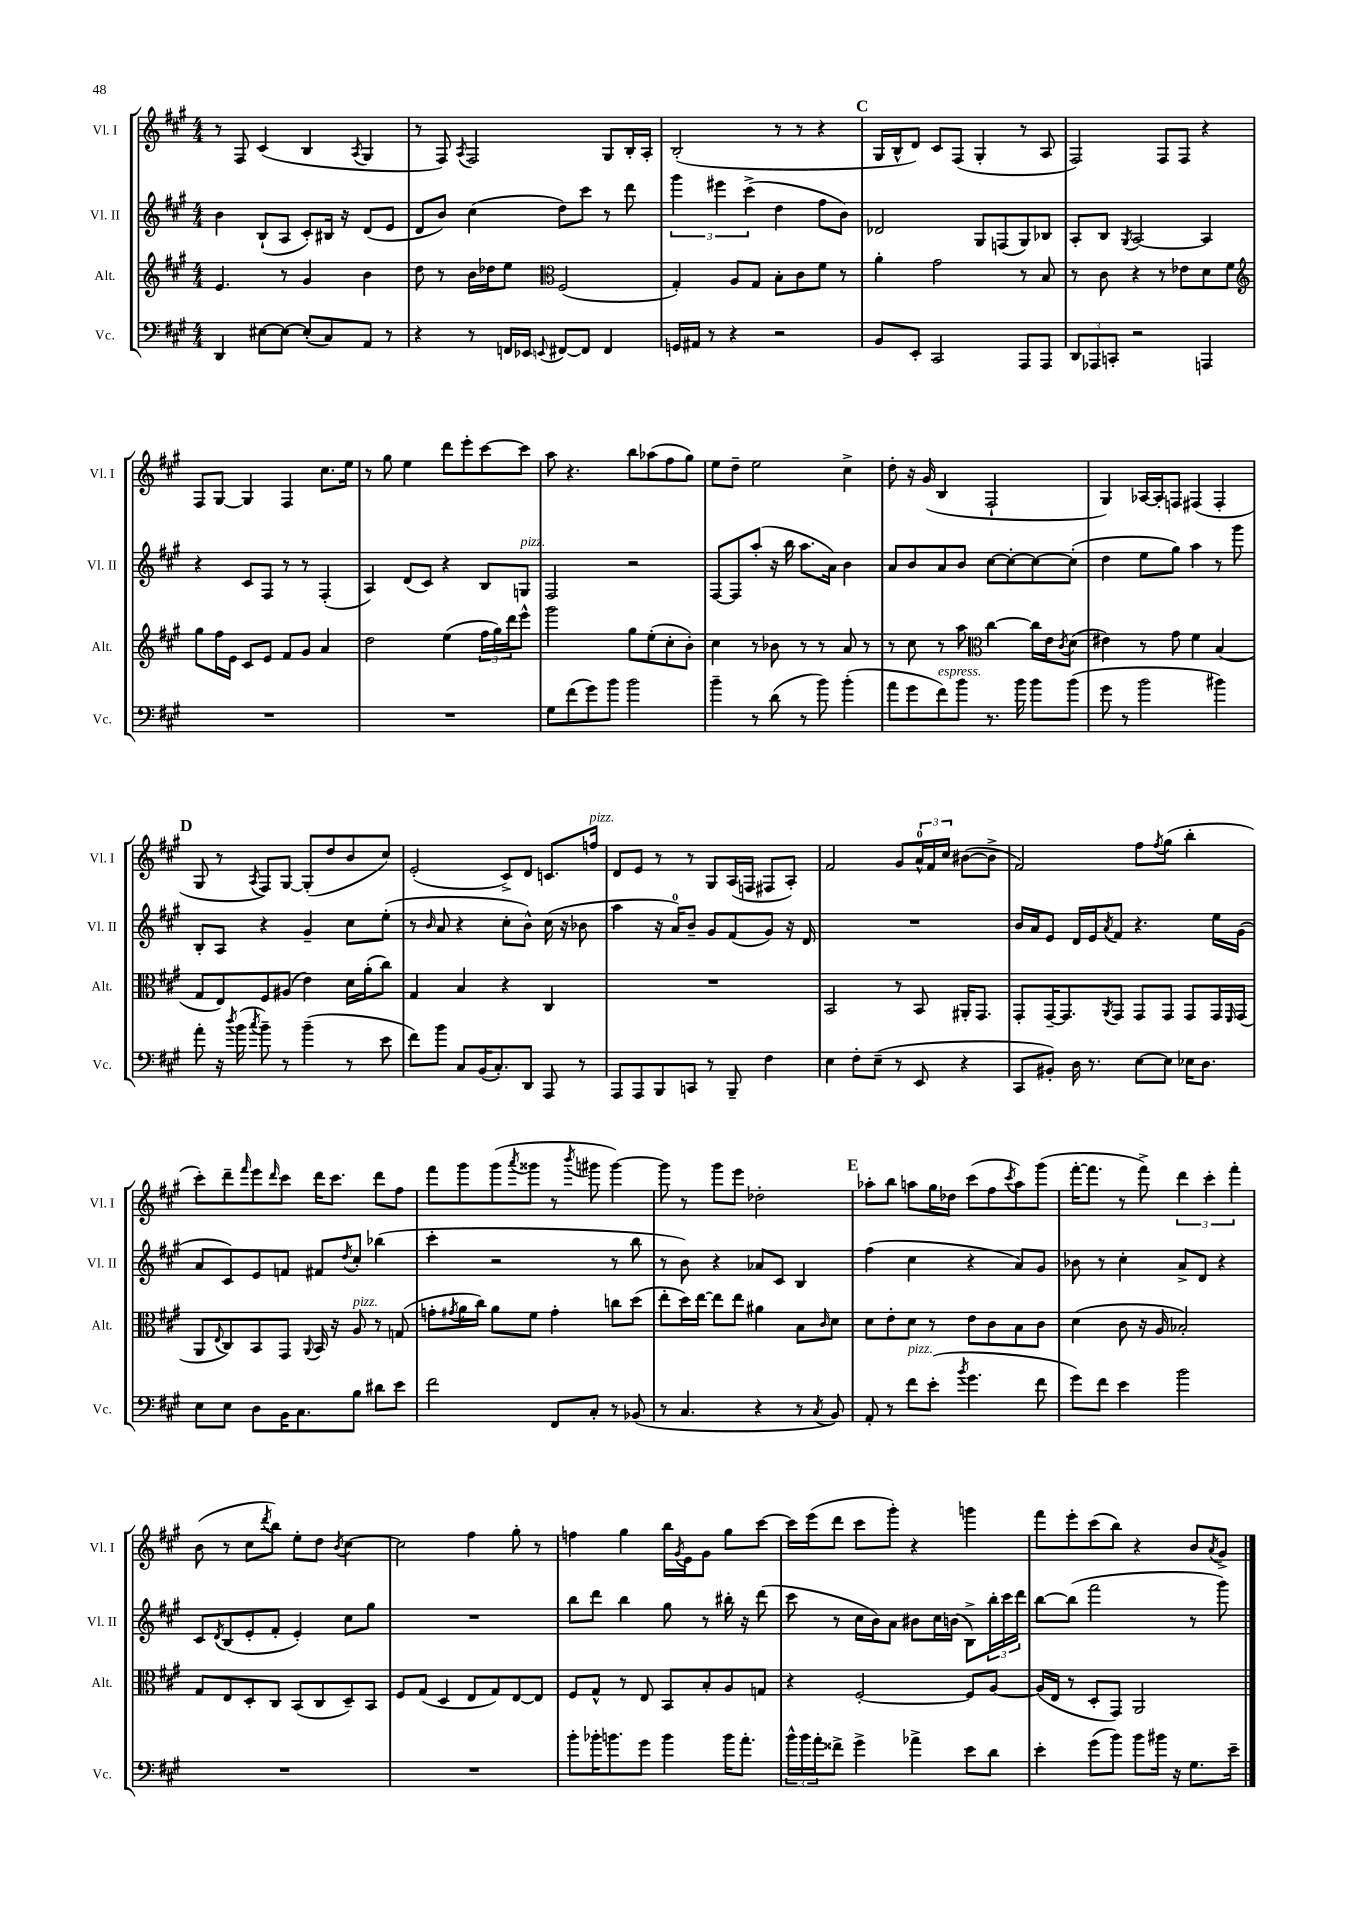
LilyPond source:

<<
\new StaffGroup <<
\new Staff = "s0" \with { instrumentName = "Vl. I" shortInstrumentName = "Vl. I" } {
    \clef treble \key a \major \numericTimeSignature \time 4/4
    r8 fis8 cis'4( b4 \acciaccatura { a8 } gis4 |
    r8 fis8) \acciaccatura { a8 } fis2 gis8 b16-. a16-. |
    b2-.( r8 r8 r4 |
    \mark \markup { \bold "C" } gis16 b16-^ d'8) cis'8 fis8( gis4-. r8 a8 |
    fis2) fis8 fis8 r4 |
    fis8 gis8~ gis4 fis4 cis''8. e''16 |
    r8 gis''8 e''4 d'''8 e'''8-. cis'''8~ cis'''8 |
    a''8 r4. b''8 aes''8( fis''8 gis''8) |
    e''8 d''8-- e''2 cis''4-> |
    d''8-. r16 gis'16( b4 fis2-! |
    gis4) aes16~ aes16-. f8 fis4( fis4-. |
    \mark \markup { \bold "D" } gis8 r8 \acciaccatura { a8 } fis8) gis8~ gis8-.( d''8 b'8 cis''8) |
    e'2-.( cis'8->) d'8 c'8. f''16^\markup { \italic "pizz." } |
    d'8 e'8 r8 r8 gis8 a16( f16 fis8 a8-.) |
    fis'2 gis'8 \tuplet 3/2 { a'16-0-^ fis'16 cis''16 } bis'8~( bis'8-> |
    fis'2) fis''8 \acciaccatura { fis''8 } gis''8( b''4-. |
    cis'''8-.) d'''8-- \grace { fis'''16 } e'''8 \grace { d'''16 } cis'''8 d'''16 cis'''8. d'''8 fis''8 |
    fis'''8 gis'''8 gis'''8( \acciaccatura { a'''8 } gisis'''8 r8 \acciaccatura { b'''8 } gis'''8 gis'''4~) |
    gis'''8 r8 gis'''8 e'''8 des''2-. |
    \mark \markup { \bold "E" } aes''8-. b''8 a''8 gis''16 des''16 cis'''8( fis''8 \acciaccatura { cis'''8 } a''8) gis'''8( |
    fis'''16~-. fis'''8. r8 fis'''8->) \tuplet 3/2 { d'''4 cis'''4-. fis'''4-. } |
    b'8( r8 cis''8 \acciaccatura { d'''8 } b''8) e''8-. d''8 \acciaccatura { b'8 } cis''4~ |
    cis''2 fis''4 gis''8-. r8 |
    f''4 gis''4 b''16 \acciaccatura { gis'8 } e'16 gis'8 gis''8 cis'''8~ |
    cis'''16 e'''16( d'''8 cis'''8 gis'''8-.) r4 g'''4 |
    fis'''8 e'''8-. cis'''8( b''8) r4 b'8 \acciaccatura { a'8 } gis'8-> \bar "|." |
}
\new Staff = "s1" \with { instrumentName = "Vl. II" shortInstrumentName = "Vl. II" } {
    \clef treble \key a \major \numericTimeSignature \time 4/4
    b'4 b8-!( a8 cis'8-.) bis16 r16 d'8( e'8 |
    d'8 b'8) cis''4( d''8) cis'''8 r8 d'''8 |
    \tuplet 3/2 { gis'''4 eis'''4 cis'''4->( } d''4 fis''8 b'8) |
    \mark \markup { \bold "C" } des'2 gis8 f8( gis8) bes8 |
    a8-. b8 \acciaccatura { gis8 } a2~ a4 |
    r4 cis'8 fis8 r8 r8 fis4-.( |
    a4) d'8( cis'8) r4 b8 g8^\markup { \italic "pizz." } |
    fis2 r2 |
    fis8~ fis8 a''8-.( r16 b''16 a''8. a'16) b'4 |
    a'8 b'8 a'8 b'8 cis''8~ cis''8~-. cis''8~ cis''8-.( |
    d''4 e''8 gis''8) a''4 r8 gis'''8 |
    \mark \markup { \bold "D" } b8-. a8 r4 gis'4-- cis''8 e''8-.( |
    r8 \grace { b'16 } a'8 r4 cis''8-. b'8-^) cis''16( r16 bes'8 |
    a''4 r16 a'16-0) b'8-- gis'8 fis'8( gis'8) r16 d'16 |
    R1 |
    b'16 a'16 e'8 d'16 e'16 \acciaccatura { a'8 } fis'8 r4. e''16 gis'16( |
    a'8 cis'8) e'8 f'8 fis'8 \acciaccatura { d''8 } cis''8-. bes''4( |
    cis'''4-. r2 r8 b''8 |
    r8 b'8) r4 aes'8 cis'8 b4 |
    \mark \markup { \bold "E" } fis''4( cis''4 r4 a'8) gis'8 |
    bes'8 r8 cis''4-. a'8-> d'8 r4 |
    cis'8 \acciaccatura { d'8 } b8( e'8-. fis'8-. e'4-.) cis''8 gis''8 |
    R1 |
    b''8 d'''8 b''4 gis''8 r8 bis''16-. r16 d'''8( |
    cis'''8 r8 cis''16 b'16) a'8 bis'8 cis''16 b'16( b8->) \tuplet 3/2 { b''16-. cis'''16 d'''16 } |
    b''8~ b''8( fis'''2 r8 gis'''8) \bar "|." |
}
\new Staff = "s2" \with { instrumentName = "Alt." shortInstrumentName = "Alt." } {
    \clef treble \key a \major \numericTimeSignature \time 4/4
    e'4. r8 gis'4 b'4 |
    d''8 r8 b'16 des''16 e''8 \clef alto fis2( |
    gis4-.) a8 gis8 b8-. cis'8 fis'8 r8 |
    \mark \markup { \bold "C" } a'4-. gis'2 r8 b8 |
    r8 cis'8 r4 r8 ees'8 d'8 fis'8 |
    \clef treble gis''8 fis''16 e'16 cis'8 e'8 fis'8 gis'8 a'4 |
    d''2 e''4( \tuplet 3/2 { fis''16 gis''16) d'''16 } e'''8-^ |
    gis'''2 gis''8 e''8-.( cis''8-. b'8-.) |
    cis''4 r8 bes'8 r8 r8 a'8 r8 |
    r8 cis''8 r8 a''8 \clef alto cis''4~ cis''16 e'16 \acciaccatura { cis'8 } d'8( |
    eis'4) r8 gis'8 fis'4 b4( |
    \mark \markup { \bold "D" } gis8 e8) fis8 ais8( e'4) d'16 a'16-.( cis''8) |
    gis4 b4 r4 cis4 |
    R1 |
    b,2 r8 b,8 ais,16-. gis,8. |
    gis,8-. gis,16~-- gis,8. \acciaccatura { a,8 } gis,8 gis,8 gis,8 gis,8 gis,16 \grace { fis,16 } gis,16( |
    a,8 \appoggiatura { e8 } cis8) b,8 gis,8 \appoggiatura { a,8 } b,16 r16 a8^\markup { \italic "pizz." } r8 g8( |
    g'8-. \acciaccatura { gis'8 } a'16 cis''16) a'8 fis'8 gis'4-. c''8 d''8( |
    e''8-. d''16) e''16~ e''8 e''8 ais'4 b8 \grace { cis'16 } d'8 |
    \mark \markup { \bold "E" } d'8 e'8-. d'8 r8 e'8 cis'8 b8 cis'8 |
    d'4( cis'8 r16 a16 bes2-.) |
    gis8 e8 d8-. cis8 b,8( cis8 d8--) b,8 |
    fis8 gis8( d4 e8 gis8) e8~ e8 |
    fis8 gis8-^ r8 e8 b,8 b8-. a8 g8 |
    r4 fis2~-. fis8 a8~ |
    a16( e16 r8 d8-. gis,8) a,2 \bar "|." |
}
\new Staff = "s3" \with { instrumentName = "Vc." shortInstrumentName = "Vc." } {
    \clef bass \key a \major \numericTimeSignature \time 4/4
    d,4 eis8~ eis8~ eis8-.( cis8) a,8 r8 |
    r4 r8 f,16 ees,16 \appoggiatura { e,8 } fis,8~ fis,8 fis,4 |
    g,16 ais,16 r8 r4 r2 |
    \mark \markup { \bold "C" } b,8 e,8-. cis,2 a,,8 a,,8 |
    \tuplet 3/2 { d,8 aes,,8 c,8-. } r2 a,,4 |
    R1 |
    R1 |
    gis8 fis'8( gis'8) b'8 b'2 |
    b'4-- r8 d'8( r8 b'8) b'4-.( |
    a'8 gis'8 fis'8^\markup { \italic "espress." }) b'8 r8. b'16 b'8 b'8( |
    gis'8 r8 b'2 bis'4) |
    \mark \markup { \bold "D" } a'8-. r16 \acciaccatura { d''8 } b'16( \acciaccatura { cis''8 } b'8--) r8 b'4--( r8 e'8 |
    fis'8) b'8 cis8 b,16( cis8.-.) d,8 a,,8 r8 |
    a,,8 a,,8 b,,8 c,8 r8 b,,8-- fis4 |
    e4 fis8-. e8--( r8 e,8 r4 |
    cis,8 bis,8-.) d16 r8. e8~ e8 ees16 d8. |
    e8 e8 d8 b,16 cis8. b8 dis'8 e'8 |
    fis'2 fis,8 cis8-. r8 bes,8( |
    r8 cis4. r4 r8 \acciaccatura { cis8 } b,8) |
    \mark \markup { \bold "E" } a,8-. r8 fis'8^\markup { \italic "pizz." } e'8-.( \acciaccatura { b'8 } gis'4. fis'8 |
    gis'8) fis'8 e'4 b'2 |
    R1 |
    R1 |
    b'8-. bes'16-. b'8. gis'8 b'4 b'16 a'8.-. |
    \tuplet 3/2 { b'16-^ b'16 a'16-. } fisis'8-> gis'4-> aes'4-> e'8 d'8 |
    e'4-. gis'8( b'8) b'8 bis'16 r16 gis8. e'16-- \bar "|." |
}
>>
>>
\layout { \context { \Score \remove "Bar_number_engraver" } }
